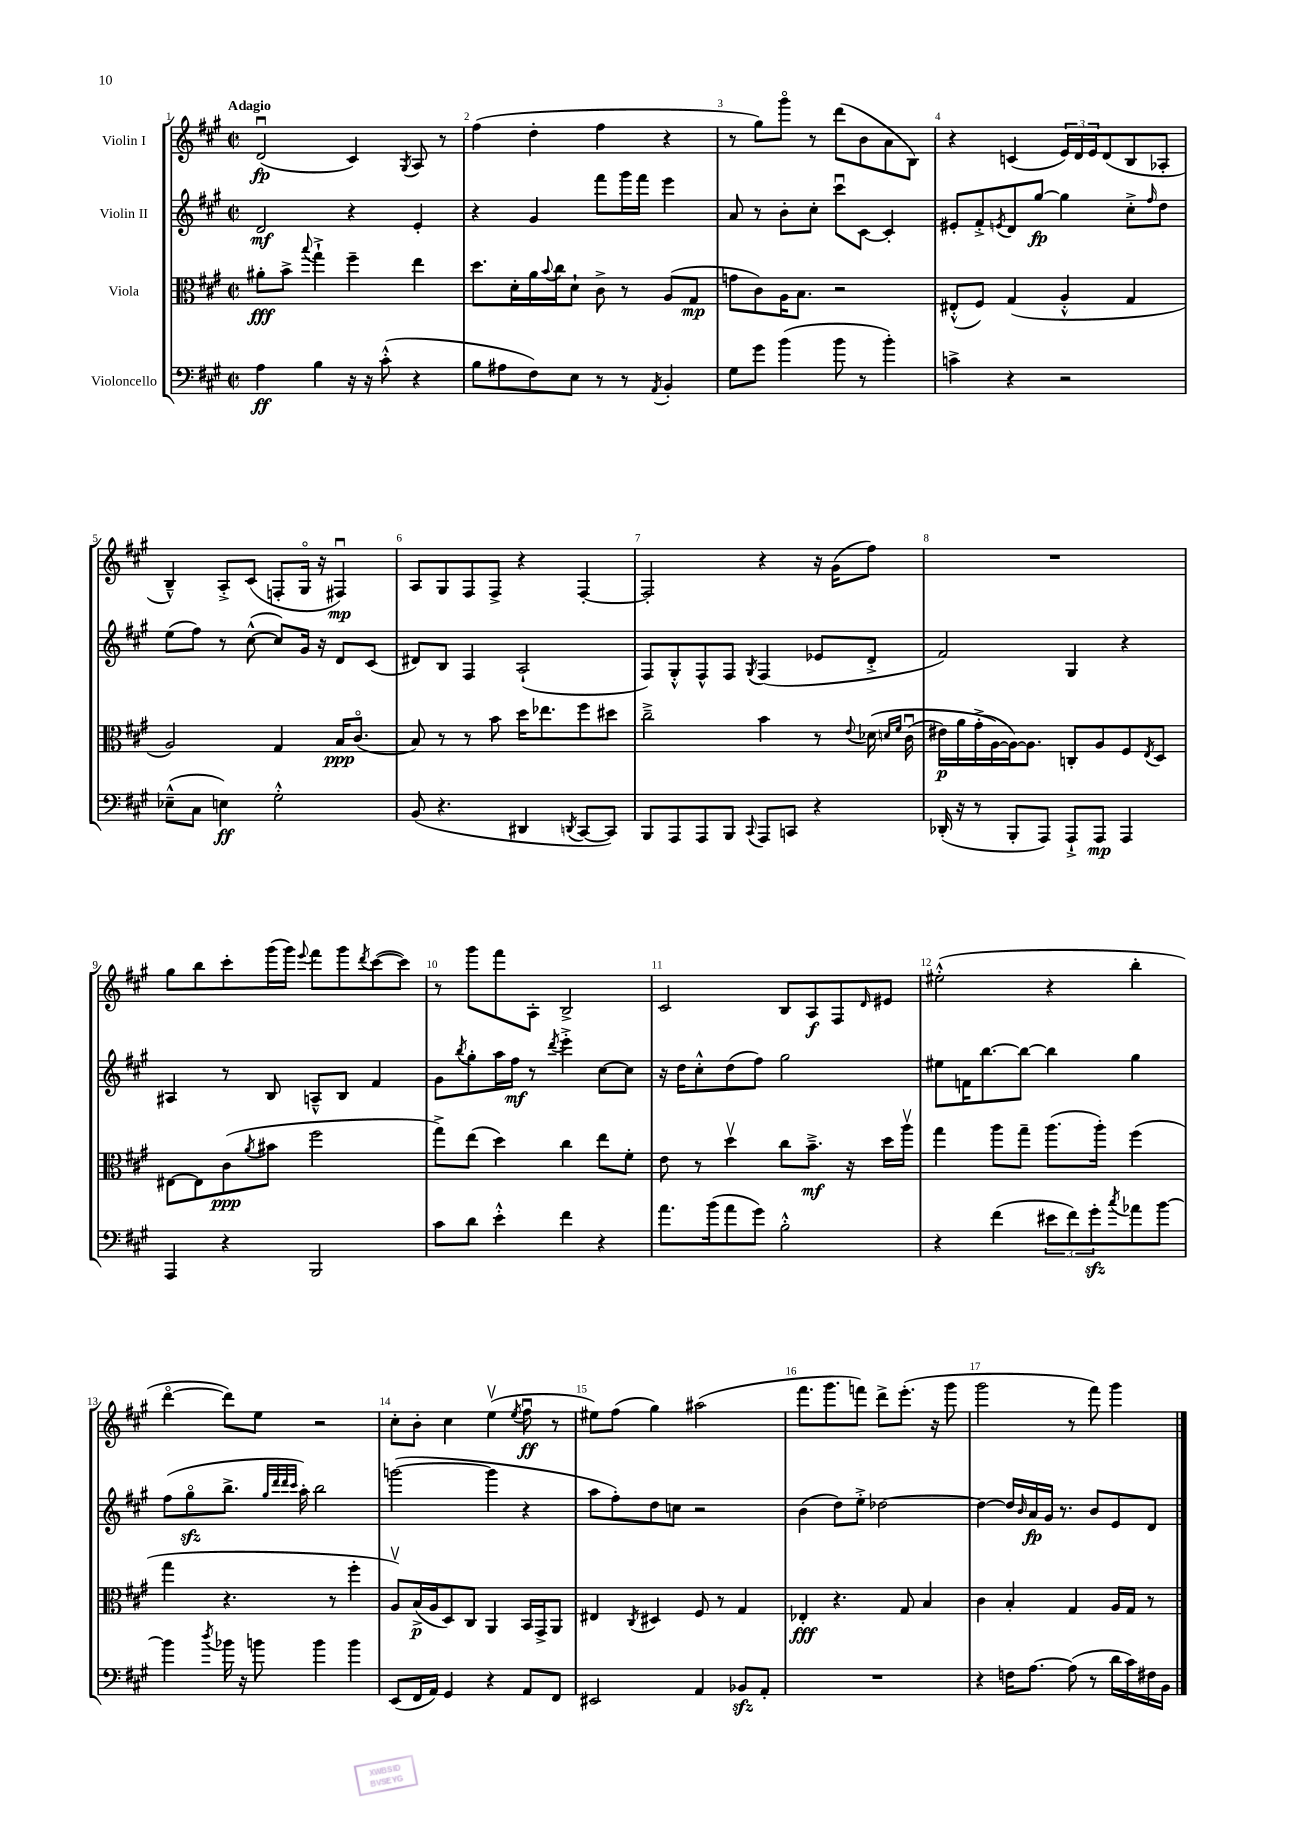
<<
\new StaffGroup <<
\new Staff = "s0" \with { instrumentName = "Violin I" } {
    \clef treble \key a \major \defaultTimeSignature \time 2/2 \tempo "Adagio"
    d'2\downbow\fp( cis'4) \acciaccatura { gis8 } a8 r8 |
    fis''4( d''4-. fis''4 r4 |
    r8 gis''8) gis'''8\flageolet r8 d'''8( b'8 a'8 b8) |
    r4 c'4( \tuplet 3/2 { e'16) d'16 e'16 } d'8( b8 aes8-. |
    b4---^) a8-.-> cis'8( f8-. gis16\flageolet r16 fis4\downbow\mp) |
    a8 gis8 fis8 fis8-> r4 fis4~-. |
    fis2-. r4 r16 gis'16( fis''8) |
    R1 |
    gis''8 b''8 cis'''8-. gis'''16( gis'''16) \appoggiatura { e'''8 } fis'''8 gis'''8 \acciaccatura { d'''8 } cis'''8~( cis'''8) |
    r8 gis'''8 fis'''8 a8-. b2-> |
    cis'2 b8 a8\f fis8 \grace { d'16 } eis'8 |
    eis''2-.-^( r4 b''4-. |
    d'''4~\flageolet d'''8) e''8 r2 |
    cis''8-. b'8-. cis''4 e''4\upbow( \acciaccatura { e''8 } fis''8\downbow\ff r8 |
    eis''8) fis''8( gis''4) ais''2( |
    fis'''8. gis'''8. f'''8) d'''8-> e'''8.-.( r16 gis'''8 |
    gis'''2 r8 fis'''8) gis'''4 \bar "|." |
}
\new Staff = "s1" \with { instrumentName = "Violin II" } {
    \clef treble \key a \major \defaultTimeSignature \time 2/2
    d'2\mf r4 e'4-. |
    r4 gis'4 fis'''8 gis'''16 fis'''16 e'''4 |
    a'8 r8 b'8-. cis''8-. cis'''8\downbow cis'8~ cis'4-. |
    eis'8-. fis'8-.-> \acciaccatura { e'8 } d'8 gis''8~\fp gis''4 cis''8-.-> \grace { fis''16 } d''8 |
    e''8( fis''8) r8 cis''8~-^( cis''8) gis'16 r16 d'8 cis'8( |
    dis'8) b8 fis4 a2-!( |
    fis8) gis8-.-^ fis8-^ fis8 \acciaccatura { gis8 } fis4( ees'8 d'8-.-> |
    fis'2) gis4 r4 |
    ais4 r8 b8 a8---^ b8 fis'4 |
    gis'8 \acciaccatura { b''8 } gis''8-. a''16 fis''16\mf r8 \acciaccatura { d'''8 } e'''4-.-> cis''8~ cis''8 |
    r16 d''16 cis''8-.-^ d''8( fis''8) gis''2 |
    eis''8 f'16 b''8.~ b''8~ b''4 gis''4 |
    fis''8( gis''8\flageolet\sfz b''8.-> \grace { gis''32 d'''32 d'''32 cis'''32 } a''16-.) b''2 |
    g'''2~( g'''4 r4 |
    a''8 fis''8-.) d''8 c''8 r2 |
    b'4( d''8) e''8-.-> des''2~ |
    des''4~ des''16 \grace { b'16 } a'16\fp gis'16 r8. b'8 e'8 d'8 \bar "|." |
}
\new Staff = "s2" \with { instrumentName = "Viola" } {
    \clef alto \key a \major \defaultTimeSignature \time 2/2
    ais'8-.\fff b'8-> \appoggiatura { b''8 } gis''4-!-> fis''4-- e''4 |
    d''8. d'16-. a'16 \appoggiatura { b'8 } cis''16 d'8-! cis'8-> r8 a8( gis8\mp |
    g'8 cis'8) a16 b8. r2 |
    eis8-.-^( fis8) gis4( a4-.-^ gis4 |
    a2) gis4 b16\ppp cis'8.\flageolet( |
    b8) r8 r8 b'8 d''16 ees''8. fis''8 dis''8 |
    cis''2---> b'4 r8 \appoggiatura { e'8 } des'16\( \grace { d'16 fis'16 } cis'16\downbow( |
    eis'16\p) a'16 gis'16-.->( a16~\) a16~) a8. c8-. a8 fis8 \acciaccatura { e8 } d8 |
    eis8~ eis8 cis'8\ppp( \acciaccatura { a'8 } bis'8 fis''2 |
    gis''8->) e''8( d''4) cis''4 e''8 fis'8-. |
    e'8 r8 d''4\upbow cis''8 b'8.--->\mf r16 d''16 a''16\upbow |
    gis''4 a''8 gis''8-- a''8.( a''16-.) fis''4( |
    gis''4 r4. r8 fis''4-. |
    a8\upbow) b16->\p( a16 d8) cis8 a,4 b,16 gis,16-> a,8 |
    eis4 \acciaccatura { cis8 } dis4 fis8 r8 gis4 |
    ees4-.\fff r4. gis8 b4 |
    cis'4 b4-. gis4 a16 gis16 r8 \bar "|." |
}
\new Staff = "s3" \with { instrumentName = "Violoncello" } {
    \clef bass \key a \major \defaultTimeSignature \time 2/2
    a4\ff b4 r16 r16 cis'8-.-^( r4 |
    b8 ais8 fis8) e8 r8 r8 \acciaccatura { a,8 } b,4-. |
    gis8 gis'8 b'4( b'8 r8 b'4-.) |
    c'4-> r4 r2 |
    ees8---^( cis8 e4\ff) gis2-.-^ |
    b,8( r4. dis,4 \acciaccatura { d,8 } cis,8~ cis,8) |
    b,,8 a,,8 a,,8 b,,8 \appoggiatura { cis,8 } a,,8 c,8 r4 |
    des,16-.( r16 r8 b,,8-. a,,8) a,,8-!-> a,,8\mp a,,4 |
    a,,4 r4 b,,2 |
    cis'8 d'8 e'4-.-^ fis'4 r4 |
    a'8. b'16( a'8 gis'8) b2-.-^ |
    r4 fis'4( \tuplet 3/2 { eis'8 fis'8) gis'8-.\sfz } \acciaccatura { cis''8 } aes'8 b'8~ |
    b'4 \acciaccatura { d''8 } bes'16 r16 b'8 b'4 b'4 |
    e,8( fis,16 a,16) gis,4 r4 a,8 fis,8 |
    eis,2 a,4 bes,8\sfz a,8-. |
    R1 |
    r4 f16 a8.~ a8( r8 d'16 cis'16) fis16 b,16 \bar "|." |
}
>>
>>
\layout { \context { \Score \override BarNumber.break-visibility = ##(#f #t #t) barNumberVisibility = #all-bar-numbers-visible } }
